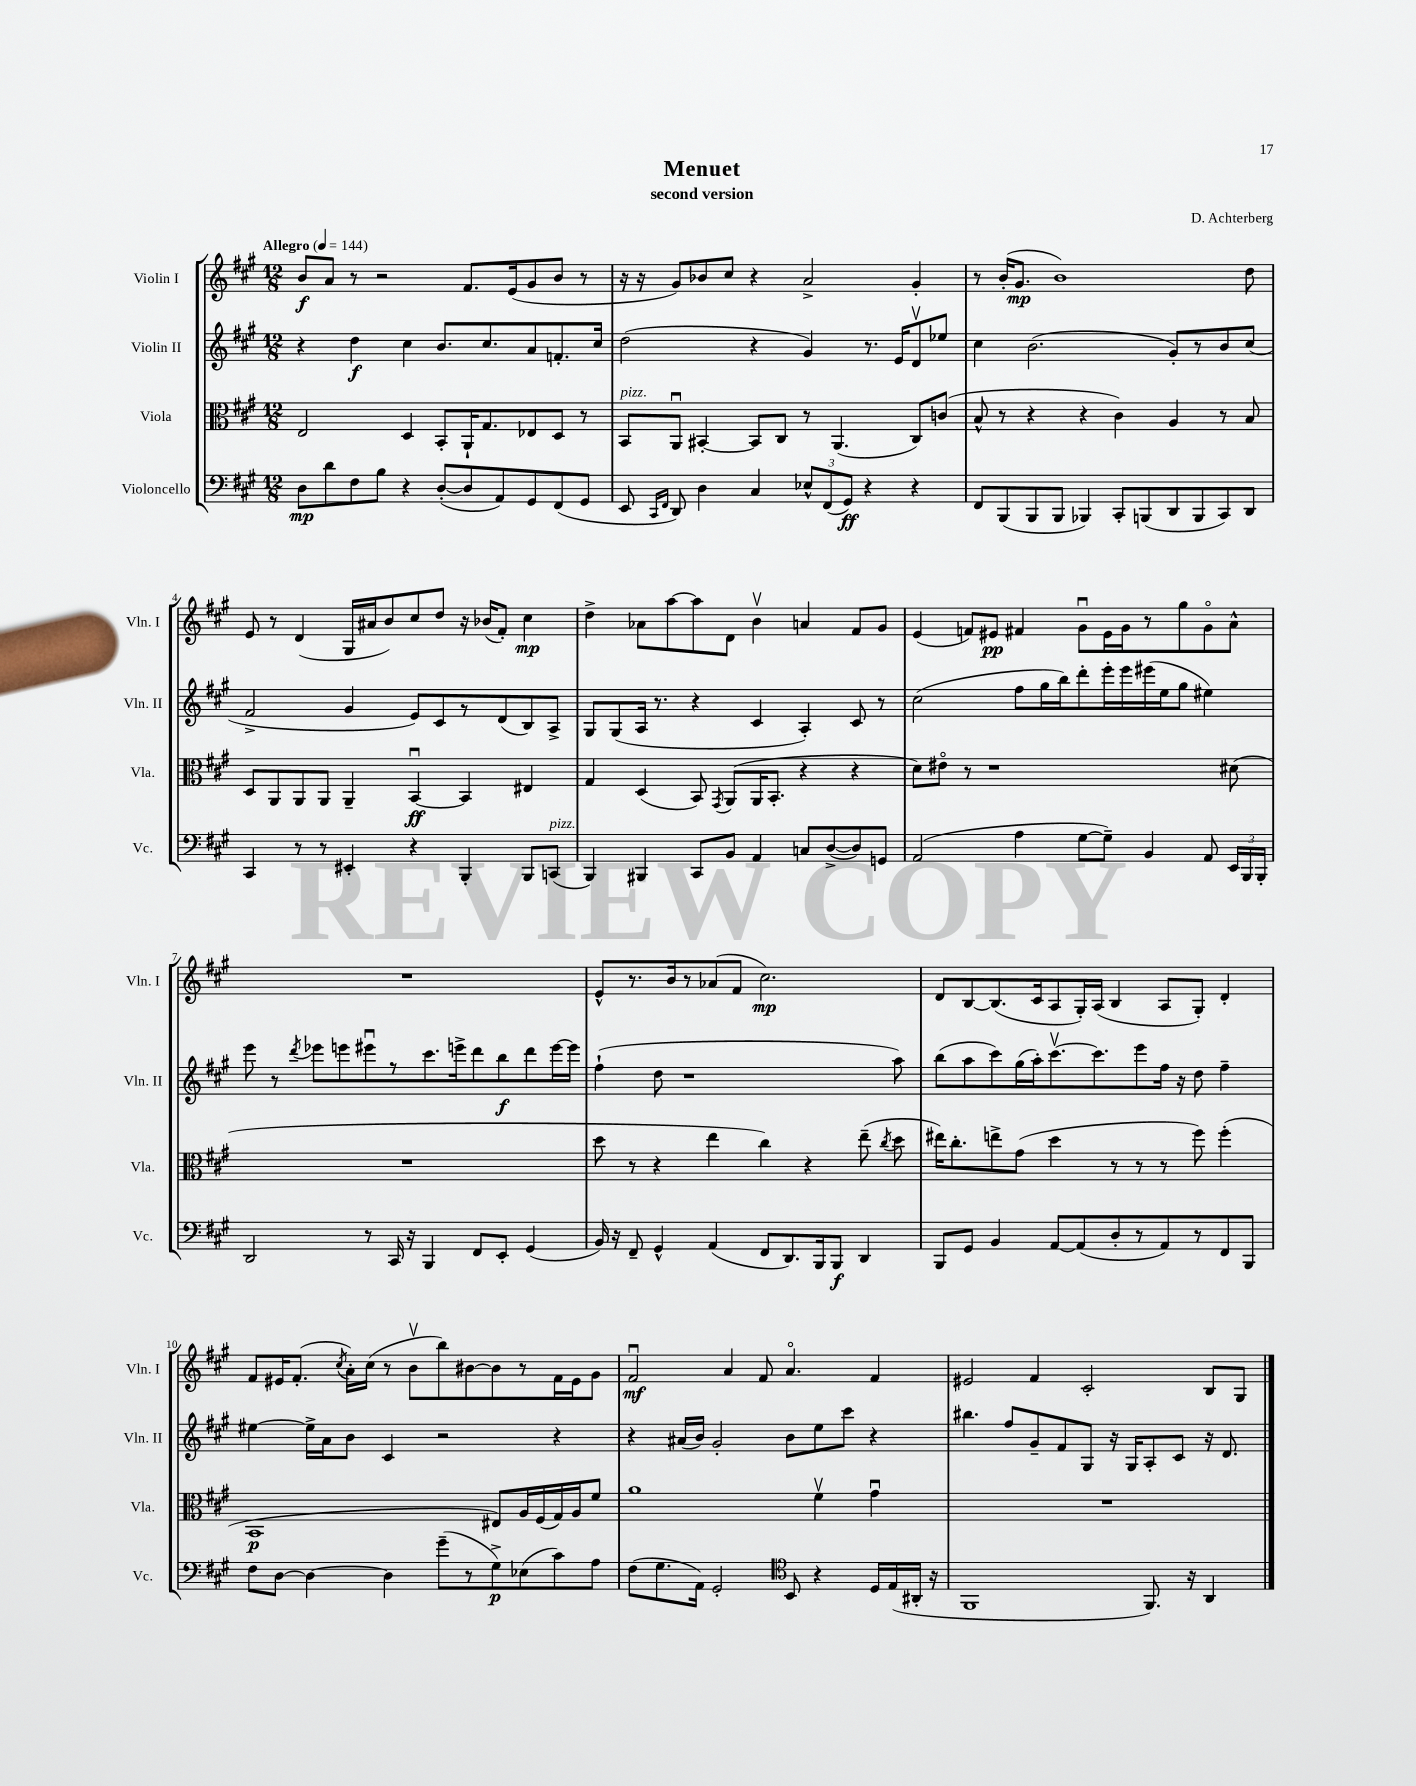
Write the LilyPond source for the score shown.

\header { title = "Menuet" composer = "D. Achterberg" subtitle = "second version" }
<<
\new StaffGroup <<
\new Staff = "s0" \with { instrumentName = "Violin I" shortInstrumentName = "Vln. I" } {
    \clef treble \key a \major \numericTimeSignature \time 12/8 \tempo "Allegro" 4 = 144
    \autoBeamOff b'8[\f a'8] r8 r2 fis'8.[ e'16( gis'8 b'8] r8 |
    r16 r16 gis'8[) bes'8 cis''8] r4 a'2-> gis'4-. |
    r8 b'16[-.( gis'8.]\mp b'1) d''8 |
    e'8 r8 d'4( gis16[ ais'16 b'8) cis''8 d''8] r16 bes'16[( fis'8]-.) cis''4\mp |
    d''4-> aes'8[ a''8~ a''8 d'8] b'4\upbow a'4 fis'8[ gis'8] |
    e'4( f'8[) eis'8]\pp fis'4 gis'8[\downbow eis'16 gis'16 r8 gis''8 gis'8\flageolet a'8]-^ |
    R1. |
    e'8[-^ r8. b'16 r8 aes'8( fis'8] cis''2.\mp) |
    d'8[ b8~ b8.( cis'16 a8 gis16-.) a16]( b4 a8[ gis8]-.) d'4-. |
    fis'8[ eis'16 fis'8.]-.( \acciaccatura { cis''8 } a'16[-.) cis''16]( r8 b'8[\upbow b''8) bis'8~ bis'8 r8 fis'16 eis'16 gis'8] |
    fis'2\downbow\mf a'4 fis'8 a'4.\flageolet fis'4 |
    eis'2 fis'4 cis'2-. b8[ gis8] \bar "|." |
}
\new Staff = "s1" \with { instrumentName = "Violin II" shortInstrumentName = "Vln. II" } {
    \clef treble \key a \major \numericTimeSignature \time 12/8
    \autoBeamOff r4 d''4\f cis''4 b'8.[ cis''8. a'8 f'8.-. cis''16] |
    d''2( r4 gis'4) r8. e'16[ d'8\upbow ees''8] |
    cis''4 b'2.( gis'8[-.) r8 b'8 cis''8]( |
    fis'2-> gis'4 e'8[) cis'8 r8 d'8( b8) a8]-> |
    gis8[ gis8( a16] r8. r4 cis'4 a4-.) cis'8 r8 |
    cis''2( fis''8[ gis''16 b''16) d'''8-. e'''16-. e'''16 eis'''16( e''16 gis''8] eis''4) |
    e'''8 r8 \acciaccatura { d'''8 } ees'''8[ e'''8 eis'''8\downbow r8 cis'''8. e'''16-> d'''8 b''8\f d'''8 e'''16~ e'''16] |
    fis''4-!( d''8 r1 a''8) |
    b''8[( a''8 cis'''8) gis''16( a''16-.) cis'''8.~\upbow cis'''8. e'''8 fis''16] r16 d''8 fis''4-- |
    eis''4~ eis''16[-> a'16 b'8] cis'4 r2 r4 |
    r4 ais'16[( b'16]) gis'2-. b'8[ e''8 cis'''8] r4 |
    bis''4. fis''8[ gis'8-- fis'8 gis8] r16 gis16[ a8-. cis'8] r16 d'8. \bar "|." |
}
\new Staff = "s2" \with { instrumentName = "Viola" shortInstrumentName = "Vla." } {
    \clef alto \key a \major \numericTimeSignature \time 12/8
    \autoBeamOff e2 d4 b,8[-. a,16-! gis8. ees8 d8] r8 |
    b,8[^\markup { \italic "pizz." } a,8]\downbow bis,4~-. bis,8[ cis8] r8 a,4.( cis8[) c'8]( |
    b8-^ r8 r4 r4 cis'4) a4 r8 b8 |
    d8[ a,8 a,8 a,8] a,4-- b,4~\downbow\ff b,4 eis4 |
    gis4 d4( b,8) \acciaccatura { gis,8 } a,8[( a,16 b,8.]-. r4 r4 |
    d'8[) eis'8]\flageolet r8 r1 dis'8( |
    R1. |
    d''8 r8 r4 e''4 cis''4) r4 e''8--( \acciaccatura { cis''8 } d''8 |
    eis''16[) cis''8.-. e''8-> gis'8]( d''4 r8 r8 r8 fis''8) fis''4-.( |
    b,1\p eis8[) a16 fis16( gis16) a16 fis'8] |
    a'1 fis'4\upbow gis'4\downbow |
    R1. \bar "|." |
}
\new Staff = "s3" \with { instrumentName = "Violoncello" shortInstrumentName = "Vc." } {
    \clef bass \key a \major \numericTimeSignature \time 12/8
    \autoBeamOff d8[\mp d'8 fis8 b8] r4 d8[~-.( d8 a,8) gis,8 fis,8( gis,8] |
    e,8 \grace { cis,16[ fis,16] } d,8) d4 cis4 \tuplet 3/2 { ees8[-^ fis,8( gis,8]\ff) } r4 r4 |
    fis,8[ b,,8( b,,8 b,,8] bes,,4) cis,8[-. b,,8( d,8 b,,8 cis,8) d,8] |
    cis,4 r8 r8 eis,4-. r4 b,,4-. b,,8[ c,8]^\markup { \italic "pizz." }( |
    b,,4) bis,,4 cis,8[ b,8] a,4 c8[ d8~->( d8) g,8] |
    a,2( a4 gis8[~ gis8]--) b,4 a,8 \tuplet 3/2 { e,16[ b,,16 b,,16]-. } |
    d,2 r8 cis,16 r16 b,,4 fis,8[ e,8]-. gis,4( |
    b,16) r16 fis,8-- gis,4-^ a,4( fis,8[ d,8.) b,,16 b,,8]\f d,4 |
    b,,8[ gis,8] b,4 a,8[~ a,8( d8-. r8 a,8) r8 fis,8 b,,8] |
    fis8[ d8]~ d4~ d4 gis'8[--( r8 gis8->\p) ees8( cis'8) a8] |
    fis8[( gis8. a,16]) gis,2-. \clef tenor b,8 r4 d16[ e16( ais,16]-. r16 |
    fis,1 fis,8.) r16 a,4 \bar "|." |
}
>>
>>
